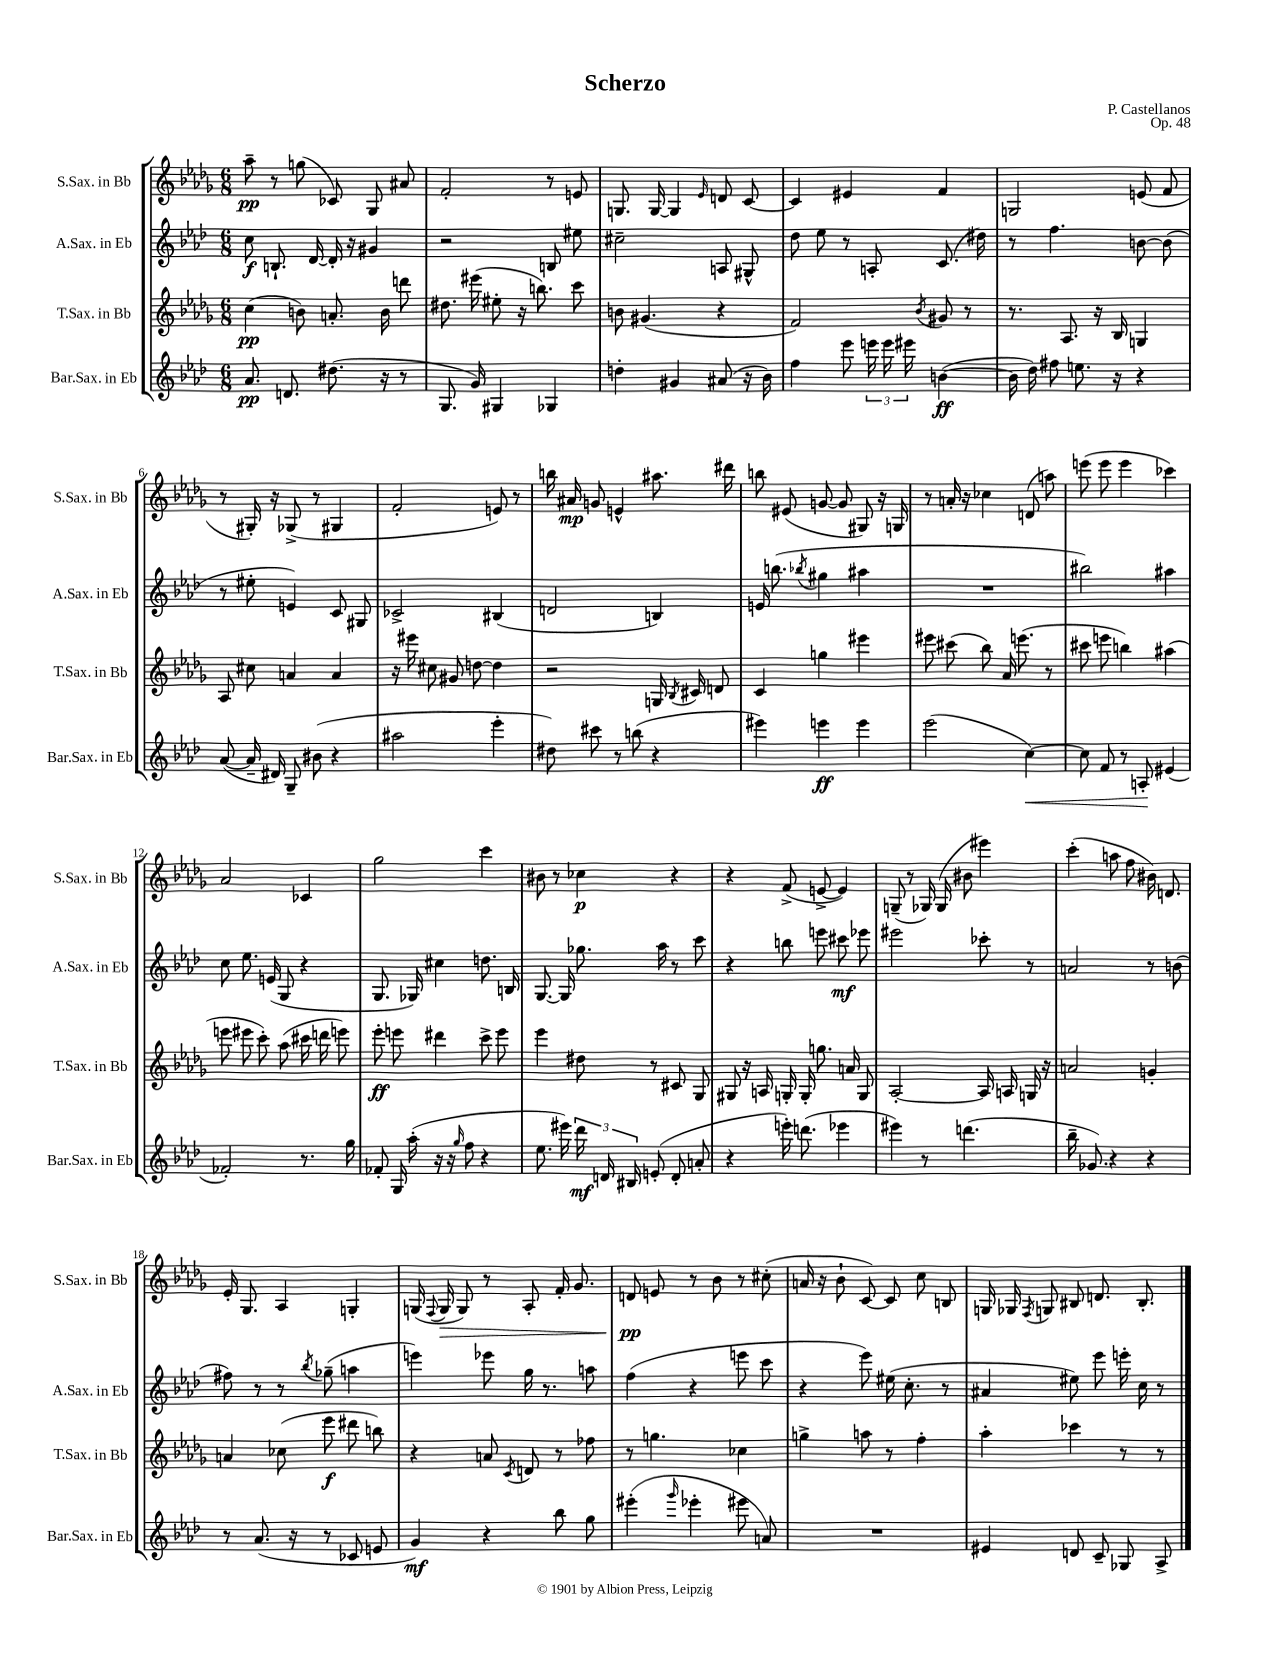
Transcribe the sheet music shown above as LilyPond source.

\header { title = "Scherzo" composer = "P. Castellanos" opus = "Op. 48" }
<<
\new StaffGroup <<
\new Staff = "s0" \with { instrumentName = "S.Sax. in Bb" shortInstrumentName = "S.Sax. in Bb" } {
    \clef treble \key des \major \numericTimeSignature \time 6/8
    \autoBeamOff aes''8--\pp r8 g''8( ces'8) ges8 ais'8 |
    f'2-. r8 e'8 |
    g8. g16~ g4 \grace { ees'16 } d'8 c'8~ |
    c'4 eis'4 f'4 |
    g2 e'8( f'8 |
    r8 gis16-.) r16 ges8->( r8 gis4 |
    f'2-. e'8) r8 |
    b''16 ais'16\mp g'8 e'4-^ ais''8. dis'''16 |
    b''8 eis'8( g'8~ g'8 gis8) r16 g16 |
    r8 a'16-. r16 ces''4 d'8( a''8) |
    e'''8( e'''8 e'''4 ces'''4) |
    aes'2 ces'4 |
    ges''2 c'''4 |
    bis'8 r8 ces''4\p r4 |
    r4 f'8->( e'8~-> e'4) |
    g8--( r8 ges16) ges16( bis'8 eis'''4) |
    c'''4-.( a''8 f''8 bis'16) d'8. |
    ees'16-. ges8. aes4 g4-. |
    g16( \appoggiatura { f8 } g16\> g8) r8 aes8-. f'16-. ges'8. |
    d'8\pp\! e'8 r8 bes'8 r8 cis''8-.( |
    a'16 r16 bes'8-! c'8~) c'8 c''8 b8 |
    g16 ges16 \acciaccatura { f8 } g8 bis8 d'8. bis8.-. \bar "|." |
}
\new Staff = "s1" \with { instrumentName = "A.Sax. in Eb" shortInstrumentName = "A.Sax. in Eb" } {
    \clef treble \key aes \major \numericTimeSignature \time 6/8
    \autoBeamOff c''8\f b8.-! des'16~ des'16-. r16 gis'4 |
    r2 b8 eis''8 |
    cis''2-- a8 gis8-^ |
    des''8 ees''8 r8 a8-. c'8.( dis''16) |
    r8 f''4. b'8~ b'8( |
    r8 eis''8-. e'4) c'8 gis8 |
    ces'2-> bis4( |
    d'2 b4) |
    e'16 b''8.( \acciaccatura { bes''8 } gis''4 ais''4 |
    R2. |
    bis''2) ais''4 |
    c''8 ees''8. e'16( g8 r4 |
    g8. ges16) cis''4 d''8. b16 |
    g8.~ g16 ges''8. aes''16 r8 c'''8 |
    r4 b''8 e'''8 cis'''8\mf ees'''8 |
    eis'''2 ces'''8-. r8 |
    a'2 r8 b'8( |
    fis''8) r8 r8 \acciaccatura { bes''8 } ges''8--( a''4 |
    e'''4) ees'''8 g''16 r8. a''8 |
    f''4( r4 e'''8 c'''8 |
    r4 ees'''8) eis''16( c''8.-. r8 |
    ais'4 eis''8) ees'''8 e'''16-. c''16 r8 \bar "|." |
}
\new Staff = "s2" \with { instrumentName = "T.Sax. in Bb" shortInstrumentName = "T.Sax. in Bb" } {
    \clef treble \key des \major \numericTimeSignature \time 6/8
    \autoBeamOff c''4\pp( b'8) a'8.-. b'16 d'''8 |
    dis''8. eis'''16( eis''8-. r16 b''8.) c'''8 |
    b'8 gis'4.( r4 |
    f'2) \acciaccatura { bes'8 } gis'8 r8 |
    r8. aes8. r16 bes16 g4 |
    aes8 cis''8 a'4 a'4 |
    r16 eis'''16 cis''8 gis'8 d''8~ d''4 |
    r2 g16 \acciaccatura { bes8 } cis'16 d'8 |
    c'4 g''4 eis'''4 |
    eis'''8 cis'''8( bes''8) aes'16 e'''8.( r8 |
    cis'''8 e'''8 b''4) ais''4( |
    e'''8 eis'''8 c'''8-.) aes''8( cis'''16 d'''16 e'''8) |
    ees'''8-.\ff e'''8 dis'''4 c'''8-> e'''8 |
    ees'''4 dis''8 r8 cis'8 ges8 |
    gis8 r16 a16 g16-. g16-. g''8. a'16 g8 |
    aes2~-. aes16 a16 g16 r16 |
    a'2 g'4-. |
    a'4 ces''8( ees'''8\f dis'''8 b''8) |
    r4 a'8 \acciaccatura { c'8 } d'8 r8 fes''8 |
    r8 g''4. ces''4 |
    g''4-> a''8 r8 f''4-. |
    aes''4-. ces'''4 r8 r8 \bar "|." |
}
\new Staff = "s3" \with { instrumentName = "Bar.Sax. in Eb" shortInstrumentName = "Bar.Sax. in Eb" } {
    \clef treble \key aes \major \numericTimeSignature \time 6/8
    \autoBeamOff aes'8.\pp d'8. dis''8.( r16 r8 |
    g8. g'16) gis4 ges4 |
    d''4-. gis'4 ais'8( r16 bes'16) |
    f''4 ees'''8 \tuplet 3/2 { e'''16 e'''16 eis'''16 } b'4~\ff( |
    b'16 des''16) fis''8 e''8. r16 r4 |
    aes'8~( aes'16-- dis'16) g8-- bis'8( r4 |
    ais''2 ees'''4-. |
    dis''8) cis'''8 r8 b''8( r4 |
    eis'''4) e'''4\ff e'''4 |
    ees'''2( c''4~\<) |
    c''8 f'8 r8 a8-.\! eis'4( |
    fes'2-.) r8. g''16 |
    fes'8-. g16 aes''16-.( r16 r16 \grace { g''16 } f''8 r4 |
    ees''8. eis'''16) \tuplet 3/2 { des'''16\mf d'16 bis16 } e'8-.( d'8-. a'8-. |
    r4 e'''16-.) d'''8.( ees'''4 |
    eis'''4) r8 d'''4.( |
    bes''16-- ges'8.) r4 r4 |
    r8 aes'8.( r16 r8 ces'8 e'8 |
    g'4\mf) r4 bes''8 g''8 |
    eis'''4-.( \grace { g'''16 } ees'''4-. eis'''8 a'8) |
    R2. |
    eis'4 d'8 c'8-- ges8 aes8-> \bar "|." |
}
>>
>>
